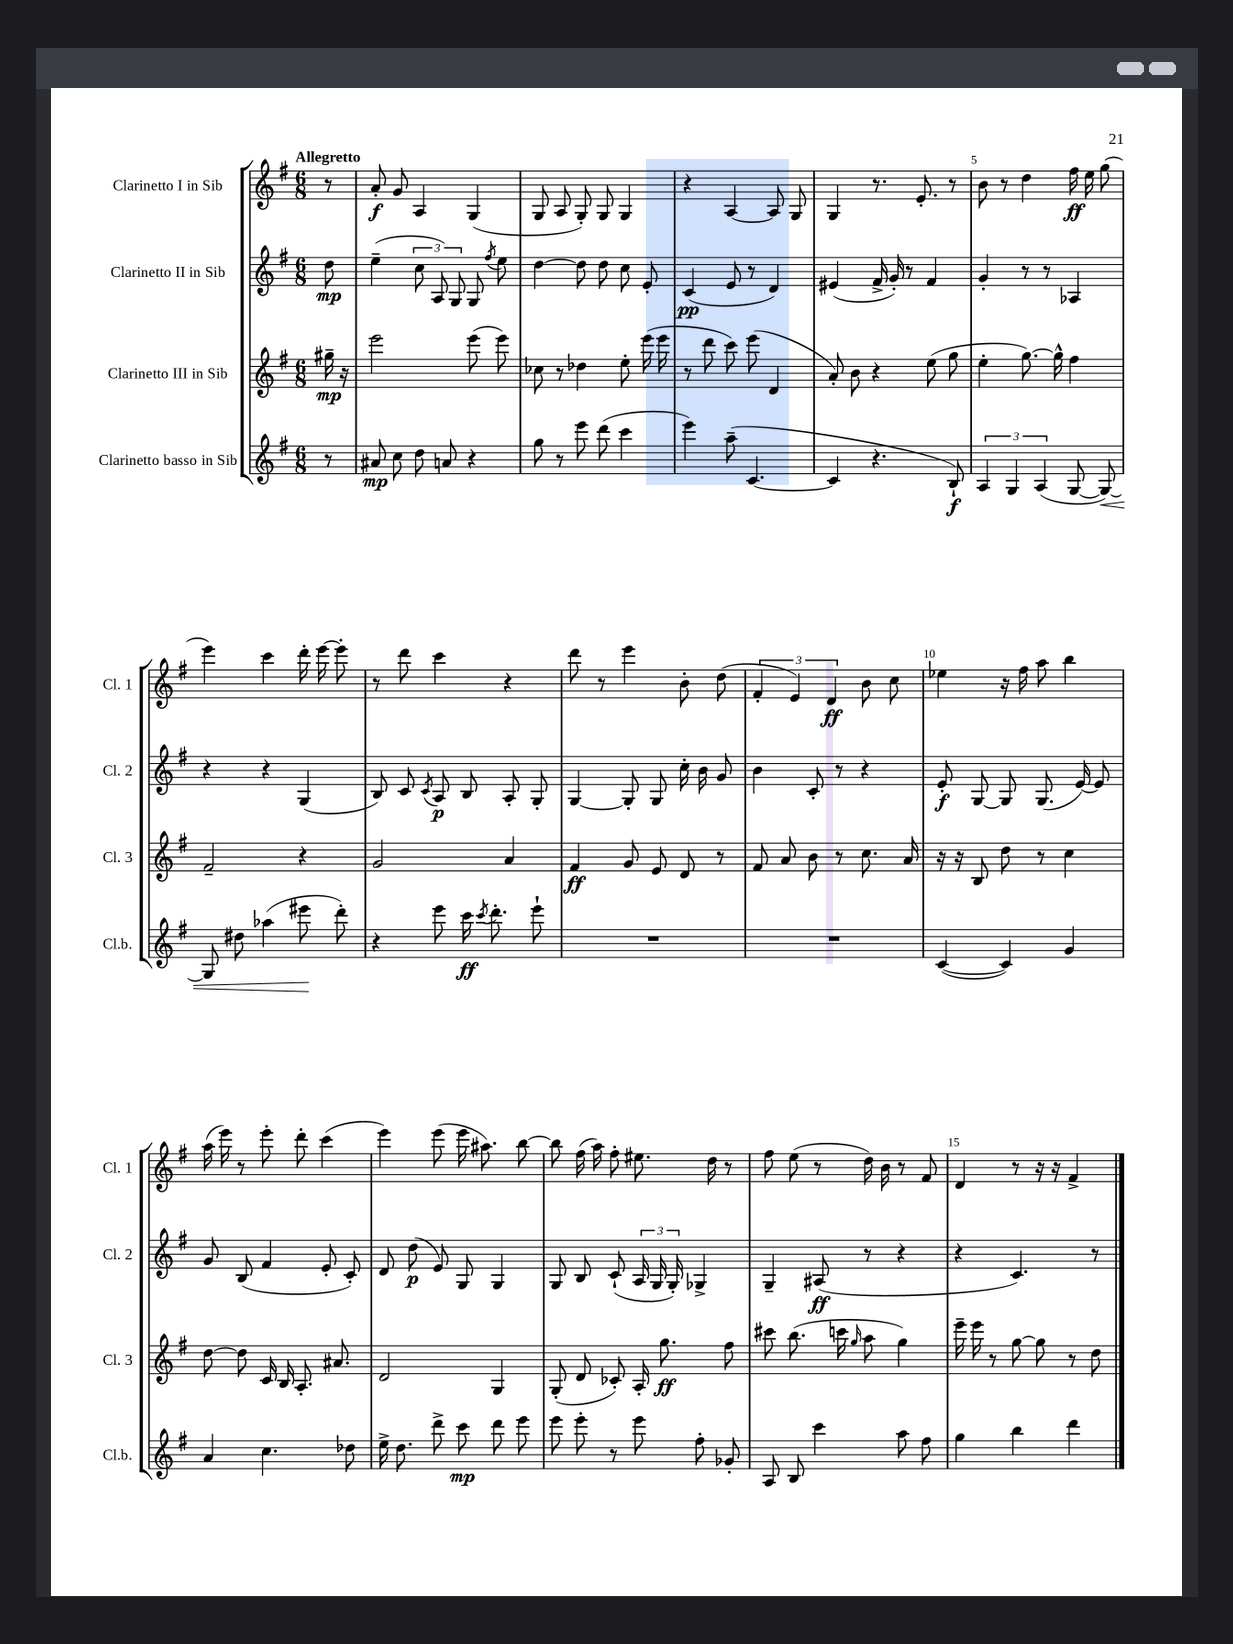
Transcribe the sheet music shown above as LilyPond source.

<<
\new StaffGroup <<
\new Staff = "s0" \with { instrumentName = "Clarinetto I in Sib" shortInstrumentName = "Cl. 1" } {
    \clef treble \key g \major \numericTimeSignature \time 6/8 \partial 8 \tempo "Allegretto"
    \autoBeamOff r8 |
    a'8-.\f g'8 a4 g4( |
    g8 a8 g8-.) g8 g4 |
    r4 a4~ a8 g8 |
    g4 r8. e'8.-. r8 |
    b'8 r8 d''4 fis''16\ff e''16 g''8( |
    e'''4) c'''4 d'''16-. e'''16~ e'''8-. |
    r8 d'''8 c'''4 r4 |
    d'''8 r8 e'''4 b'8-. d''8( |
    \tuplet 3/2 { fis'4-. e'4) d'4\ff } b'8 c''8 |
    ees''4 r16 fis''16 a''8 b''4 |
    a''16( e'''16) r8 e'''8-. d'''8-. c'''4( |
    e'''4) e'''8( e'''16 ais''8.) b''8~ |
    b''8 fis''16( a''16) fis''8-. eis''8. d''16 r8 |
    fis''8 e''8( r8 d''16) b'16 r8 fis'8 |
    d'4 r8 r16 r16 fis'4-> \bar "|." |
}
\new Staff = "s1" \with { instrumentName = "Clarinetto II in Sib" shortInstrumentName = "Cl. 2" } {
    \clef treble \key g \major \numericTimeSignature \time 6/8 \partial 8
    \autoBeamOff d''8\mp |
    e''4--( \tuplet 3/2 { c''8 a8) g8 } g8 \acciaccatura { fis''8 } e''8 |
    d''4~ d''8 d''8 c''8 e'8-. |
    c'4\pp( e'8 r8 d'4) |
    eis'4( fis'16-> g'16-.) r8 fis'4 |
    g'4-. r8 r8 aes4 |
    r4 r4 g4( |
    b8) c'8 \acciaccatura { c'8 } a8\p b8 a8-. g8-. |
    g4~ g8-. g8 c''16-. b'16 g'8 |
    b'4 c'8-. r8 r4 |
    e'8-.\f g8~ g8 g8.( e'16~) e'8 |
    g'8 b8( fis'4 e'8-. c'8-.) |
    d'8 d''8\p( e'8) g8 g4 |
    g8 b8 c'8-!( \tuplet 3/2 { a16 g16 g16-.) } ges4-> |
    g4-- ais8\ff( r8 r4 |
    r4 c'4.) r8 \bar "|." |
}
\new Staff = "s2" \with { instrumentName = "Clarinetto III in Sib" shortInstrumentName = "Cl. 3" } {
    \clef treble \key g \major \numericTimeSignature \time 6/8 \partial 8
    \autoBeamOff gis''16--\mp r16 |
    e'''2 e'''8( e'''8) |
    ces''8 r8 des''4 e''8-. e'''16( e'''16 |
    r8 d'''8 c'''8) e'''8( d'4 |
    a'8-.) b'8 r4 e''8( g''8 |
    e''4-. g''8.~) g''16-^ fis''4 |
    fis'2-- r4 |
    g'2 a'4 |
    fis'4\ff g'8 e'8 d'8 r8 |
    fis'8 a'8 b'8 r8 c''8. a'16 |
    r16 r16 b8 d''8 r8 c''4 |
    d''8~ d''8 c'16 b16 a8.-. ais'8. |
    d'2 g4 |
    g8-.( d'8 ces'8-.) a16-. g''8.\ff fis''8 |
    cis'''8 b''8.( c'''16 \grace { g''16 } a''8 g''4) |
    e'''16-- e'''16 r8 g''8~ g''8 r8 d''8 \bar "|." |
}
\new Staff = "s3" \with { instrumentName = "Clarinetto basso in Sib" shortInstrumentName = "Cl.b." } {
    \clef treble \key g \major \numericTimeSignature \time 6/8 \partial 8
    \autoBeamOff r8 |
    ais'8\mp c''8 d''8 a'8 r4 |
    g''8 r8 e'''8 d'''8( c'''4 |
    e'''4) a''8--( c'4.~ |
    c'4 r4. b8-!\f) |
    \tuplet 3/2 { a4 g4 a4( } g8~ g8~\<) |
    g8 dis''8 aes''4( eis'''8\! d'''8-.) |
    r4 e'''8 c'''16\ff \acciaccatura { c'''8 } d'''8.-. e'''8-! |
    R2. |
    R2. |
    c'4~( c'4) g'4 |
    a'4 c''4. des''8 |
    e''16-> d''8. d'''8-> c'''8\mp d'''8 e'''8 |
    e'''8 e'''8-. r8 e'''8 fis''8-. ges'8-. |
    a8 b8 c'''4 a''8 fis''8 |
    g''4 b''4 d'''4 \bar "|." |
}
>>
>>
\layout { \context { \Score \override BarNumber.break-visibility = ##(#f #t #t) barNumberVisibility = #(every-nth-bar-number-visible 5) } }
